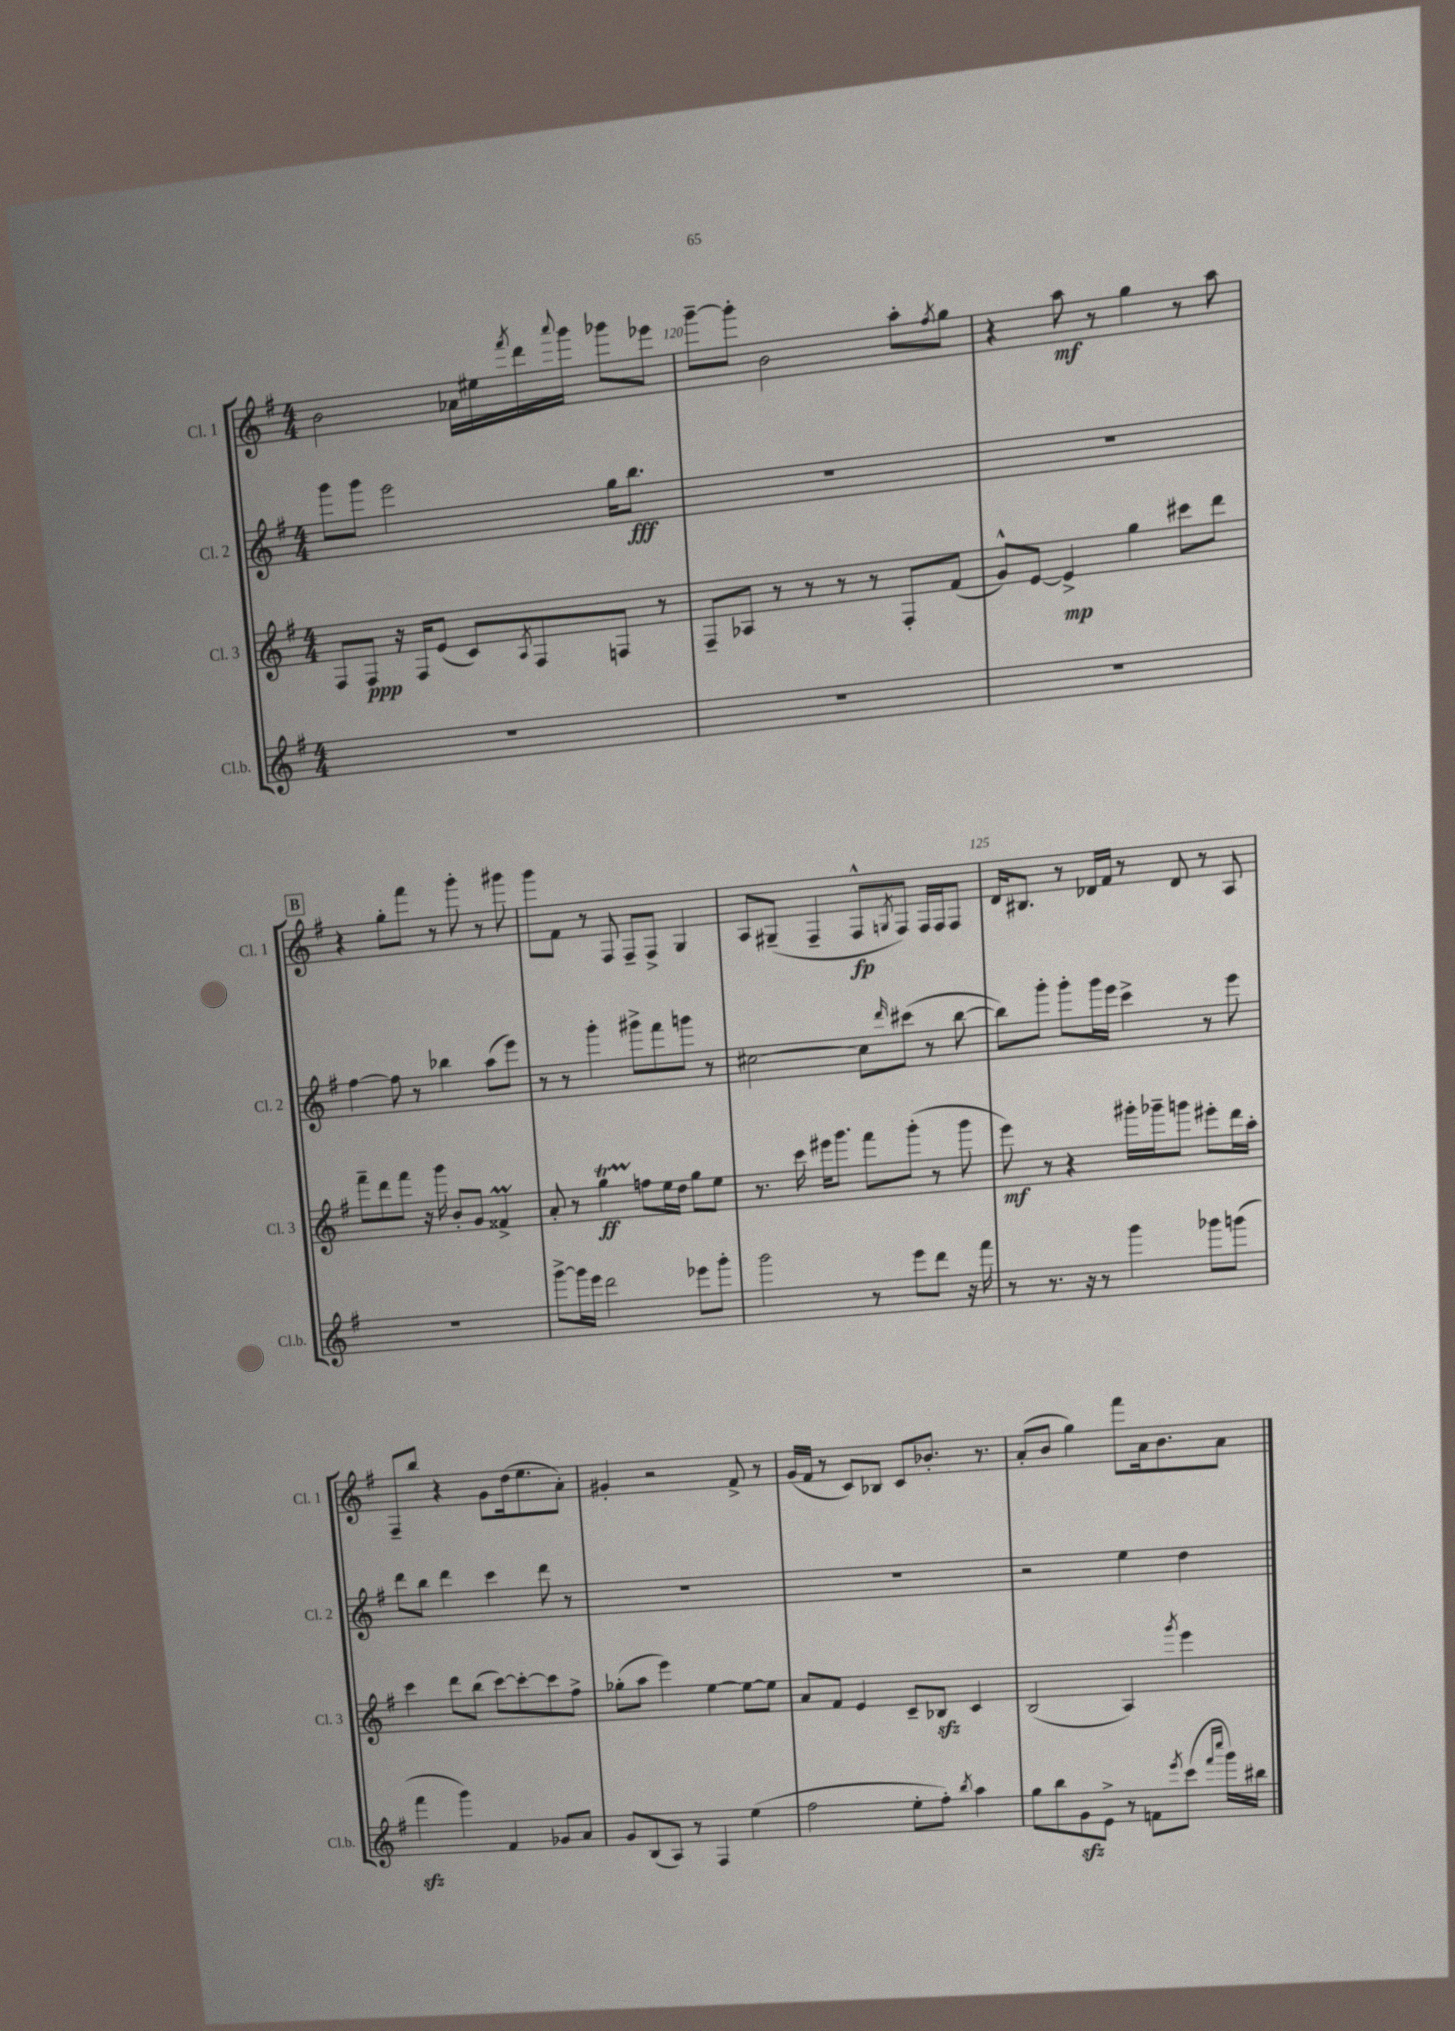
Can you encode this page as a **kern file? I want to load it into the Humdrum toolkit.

**kern	**kern	**kern	**kern
*staff4	*staff3	*staff2	*staff1
*clefG2	*clefG2	*clefG2	*clefG2
*k[f#]	*k[f#]	*k[f#]	*k[f#]
*M4/4	*M4/4	*M4/4	*M4/4
1r	8F#	8ggg	2b
.	8F#	8ggg	.
.	16r	2eee	.
.	16F#	.	.
.	(8e	.	.
.	8c)	.	16a-
.	.	.	16ee#
.	8qA	.	8qfff#
.	8F#	.	16ddd
.	.	.	8qqaaa
.	.	.	16ggg
.	8F	16gg	8ggg-
.	.	8.bb	.
.	8r	.	8eee-
=	=	=	=
1r	8F#~	1r	[8ggg~
.	8A-	.	8ggg']
.	8r	.	2b
.	8r	.	.
.	8r	.	.
.	8r	.	.
.	8F#'	.	8aa'
.	.	.	8qff#
.	(8f#	.	8gg
=	=	=	=
1r	8g^^)	1r	4r
.	[8e	.	.
.	4e^]	.	8aa
.	.	.	8r
.	4gg	.	4gg
.	8ccc#	.	8r
.	8ddd	.	8aa
=	=	=	=
1r	8fff#~	[4ff#	4r
.	8ddd	.	.
.	8fff#	8ff#]	8gg'
.	16r	8r	8fff#
.	16ggg	.	.
.	8b'	4bb-	8r
.	8g	.	8ggg'
.	4f##^	(8aa	8r
.	.	8eee)	8ggg#
=	=	=	=
[8ggg^	8a'	8r	8ggg
16ggg]	8r	8r	8f#
16eee	.	.	.
2ddd	4gg	4ggg'	8r
.	.	.	8F#
.	8ff	8ggg#^	8F#~
.	16ee	8fff#	8F#^
.	16dd	.	.
8eee-	8gg	8ggg	4G
8ggg'	8ee	8r	.
=	=	=	=
2ggg	8.r	[2cc#	8A
.	.	.	(8G#~
.	16ccc	.	.
.	16eee#	.	4F#~
.	8.ggg	.	.
8r	8fff#	8cc#]	8F#^^
.	.	16qqddd	8qG
8eee	(8ggg'	(8ccc#	8F#)
8ddd	8r	8r	16F#
.	.	.	16F#
16r	8ggg	[8bb	8F#
16fff#	.	.	.
=	=	=	=
8r	8eee)	8bb])	16d
.	.	.	8.B#
8.r	8r	8ggg'	.
.	4r	8ggg'	8r
16r	.	.	.
8r	.	16ggg	16d-
.	.	16eee	16f#
4ggg	16ggg#'	4ccc^	8r
.	16ggg-~	.	.
.	8ggg	.	8d-
8ggg-	8eee#'	8r	8r
(8ggg	16ddd	8eee	8A
.	16aa'	.	.
=	=	=	=
4fff#	4ccc	8ddd	8F#~
.	.	8bb	8bb
4ggg)	8ddd	4ddd	4r
.	(8bb	.	.
4f#	[8ccc)	4ccc	8g
.	8ccc'_	.	(16dd
.	.	.	8.ee
8g-	8ccc]	8ddd	.
8a	8ff#^	8r	8a')
=	=	=	=
8g	(8gg-'	1r	4g#'
(8B	8aa	.	.
8A)	4eee)	.	2r
8r	.	.	.
4F#	[4ee	.	.
(4ee	8ee_	.	8f#^
.	8ee]	.	8r
=	=	=	=
2ff#	8a	1r	(16g
.	.	.	16f#
.	8f#	.	8r
.	4e	.	8c)
.	.	.	8B-
8ee'	8c~	.	8c
8ff#')	8B-	.	8.b-'
8qbb	.	.	.
4aa	4c	.	.
.	.	.	8.r
=	=	=	=
8gg	(2B	2r	(8a'
8bb	.	.	8b
8g	.	.	4gg)
8e^	.	.	.
8r	4A)	4ee	8fff#
8f	.	.	16a
.	.	.	8.b
8qeee	8qggg	.	.
(8ccc	4eee	4dd	.
16qqfff#	.	.	.
16qqcccc	.	.	.
16ggg)	.	.	8a
16bb#	.	.	.
==	==	==	==
*-	*-	*-	*-
